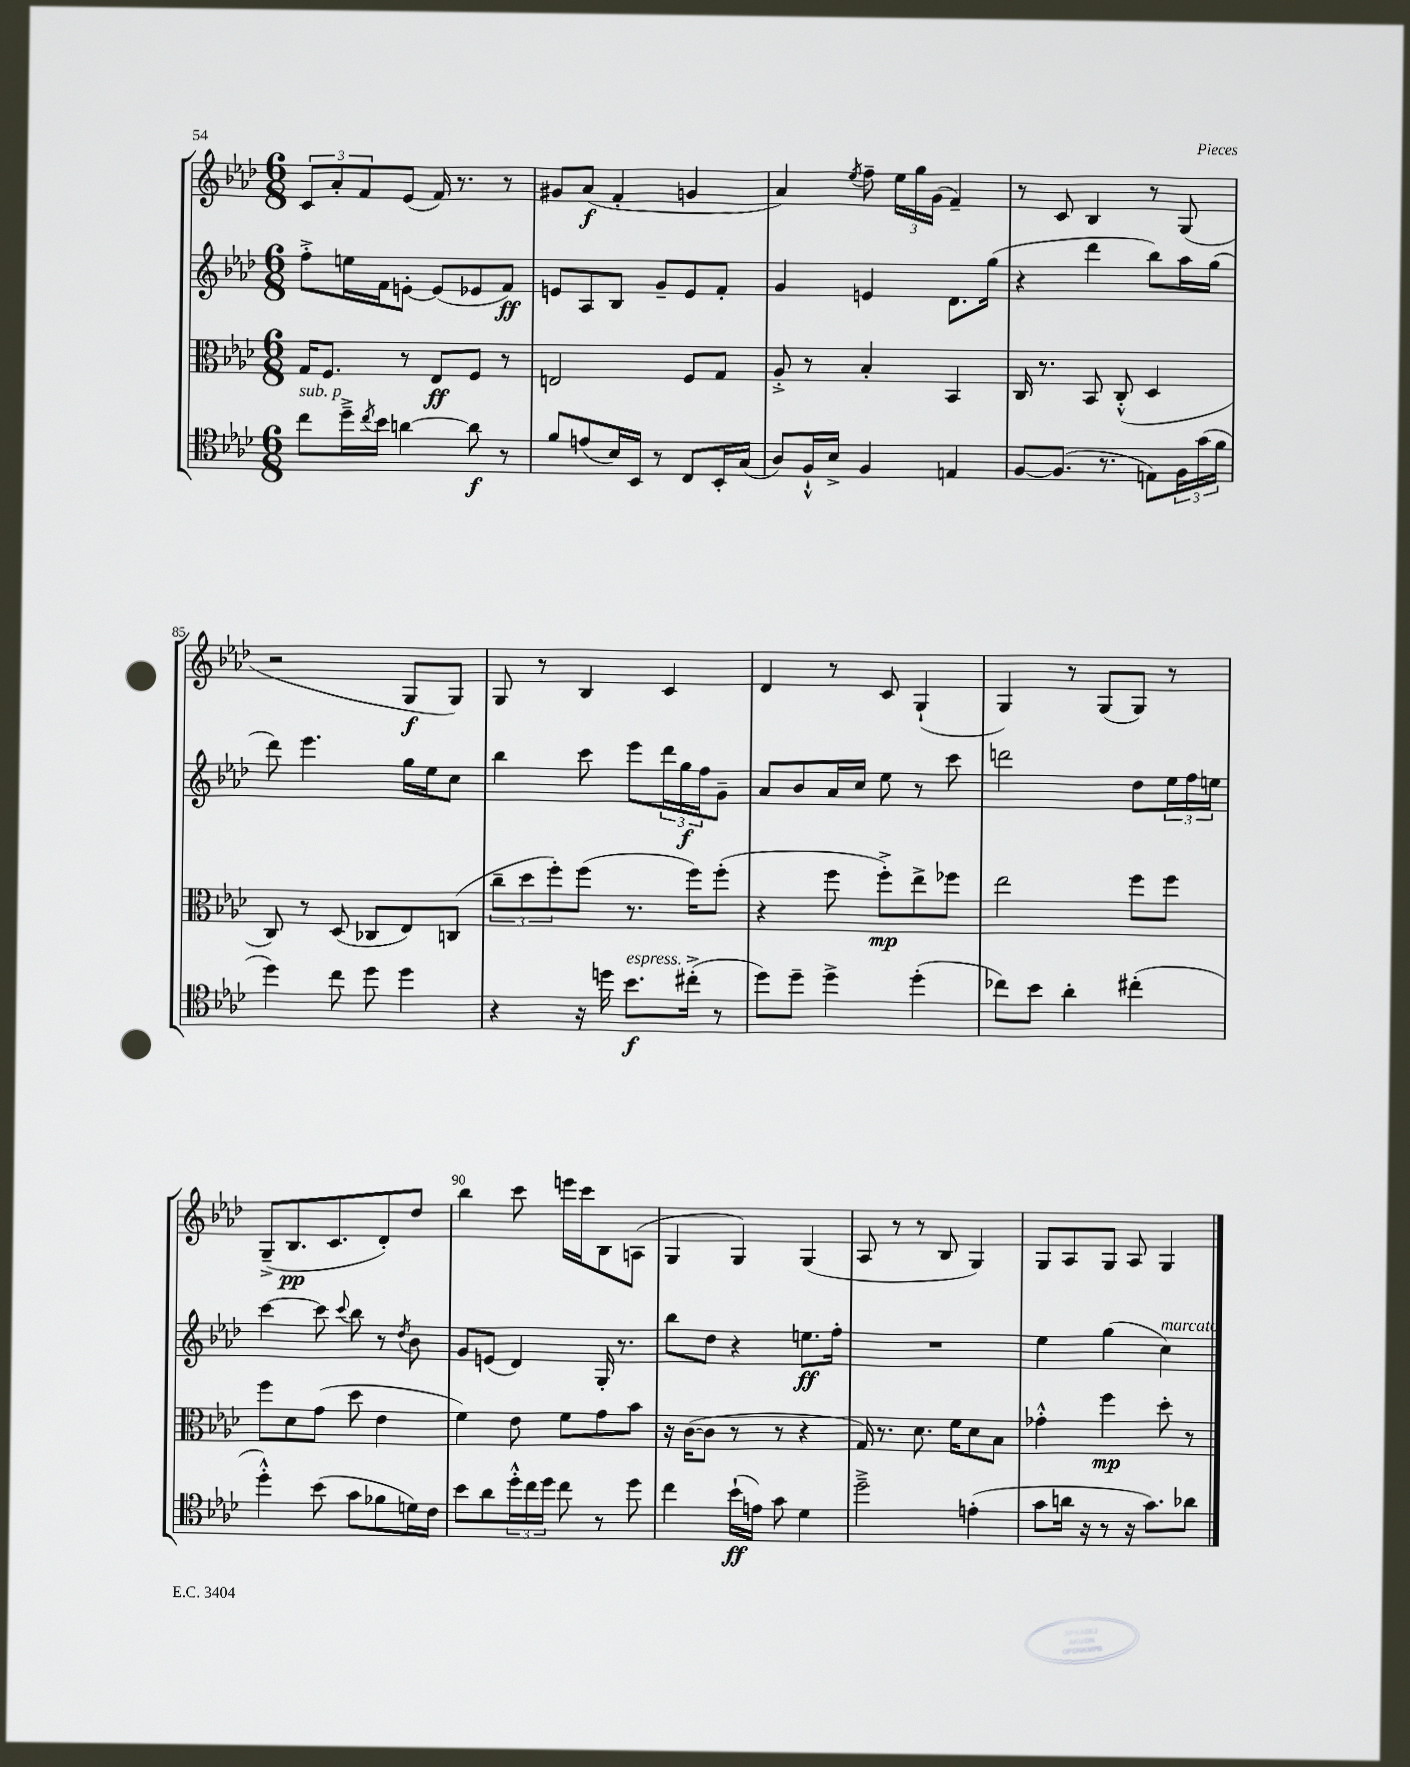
<<
\new StaffGroup <<
\new Staff = "s0" {
    \clef treble \key aes \major \numericTimeSignature \time 6/8
    \tuplet 3/2 { c'8 aes'8-. f'8 } ees'8( f'16) r8. r8 |
    gis'8 aes'8\f( f'4-. g'4 |
    aes'4) \acciaccatura { ees''8 } f''8-- \tuplet 3/2 { ees''16 g''16 g'16( } f'4--) |
    r8 c'8 bes4 r8 g8( |
    r2 g8\f g8) |
    g8 r8 bes4 c'4 |
    des'4 r8 c'8 g4-!( |
    g4) r8 g8( g8) r8 |
    g8--->( bes8.\pp c'8. des'8-.) des''8 |
    bes''4 c'''8 e'''16 c'''16 bes8 a8( |
    g4 g4) g4( |
    aes8 r8 r8 bes8 g4) |
    g8 aes8 g8 aes8 g4 \bar "|." |
}
\new Staff = "s1" {
    \clef treble \key aes \major \numericTimeSignature \time 6/8
    f''8-.-> e''16 f'16 e'8~-. e'8( ees'8 f'8\ff) |
    e'8 aes8 bes8 g'8-- e'8 f'8-. |
    g'4 e'4 des'8. g''16( |
    r4 des'''4 bes''8) aes''16 g''16( |
    des'''8) ees'''4. g''16 ees''16 c''8 |
    bes''4 c'''8 ees'''8 \tuplet 3/2 { des'''16 g''16\f f''16 } g'8-- |
    aes'8 bes'8 aes'16 c''16 ees''8 r8 c'''8 |
    d'''2 des''8 \tuplet 3/2 { ees''16 f''16 e''16 } |
    c'''4~ c'''8 \appoggiatura { c'''8 } bes''8 r8 \acciaccatura { des''8 } bes'8 |
    g'8 e'8( des'4) g16-. r8. |
    bes''8 des''8 r4 e''8.\ff f''16-. |
    R2. |
    ees''4 g''4( c''4^\markup { \italic "marcato" }) \bar "|." |
}
\new Staff = "s2" {
    \clef alto \key aes \major \numericTimeSignature \time 6/8
    g16 f8. r8 ees8\ff f8 r8 |
    e2 f8 g8 |
    aes8-.-> r8 bes4-. bes,4 |
    c16 r8. bes,8 c8-.-^( des4 |
    c8) r8 des8( ces8 ees8) c8( |
    \tuplet 3/2 { c''8-- des''8 f''8-.) } f''8( r8. f''16) f''8-.( |
    r4 f''8 f''8-.->\mp) ees''8-> fes''8 |
    ees''2 f''8 f''8 |
    f''8 des'8 g'8( des''8 ees'4 |
    f'4) ees'8 f'8 g'8 bes'8 |
    r16 c'16~( c'8 r8 r8 r4 |
    g16) r8. des'8. f'16 des'8 bes8 |
    ges'4-.-^ f''4\mp des''8-. r8 \bar "|." |
}
\new Staff = "s3" {
    \clef tenor \key aes \major \numericTimeSignature \time 6/8
    c''8^\markup { \italic "sub. p" } des''16---> \acciaccatura { c''8 } bes'16 a'4~ a'8\f r8 |
    f'8 e'8( bes16) bes,16 r8 c8 bes,16-. g16( |
    aes8) f16-!-^ bes16-> f4 e4 |
    f8~ f8.( r8. e8) \tuplet 3/2 { f16 g'16( f'16 } |
    des''4) c''8 des''8 des''4 |
    r4 r16 d''16 bes'8.\f^\markup { \italic "espress." } cis''16-.->( r8 |
    des''8) des''8-- des''4-> des''4-.( |
    ces''8) bes'8 aes'4-. cis''4-.( |
    des''4-.-^) bes'8( g'8 fes'8 d'16) c'16 |
    bes'8 aes'8 \tuplet 3/2 { des''16-.-^ c''16 des''16 } c''8 r8 des''8 |
    c''4 bes'16-!\ff( e'16) g'8 des'4 |
    des''2---> e'4-.( |
    g'8 a'16 r16 r8 r16 g'8.) aes'8 \bar "|." |
}
>>
>>
\layout { \context { \Score currentBarNumber = #81 \override BarNumber.break-visibility = ##(#f #t #t) barNumberVisibility = #(every-nth-bar-number-visible 5) } }
